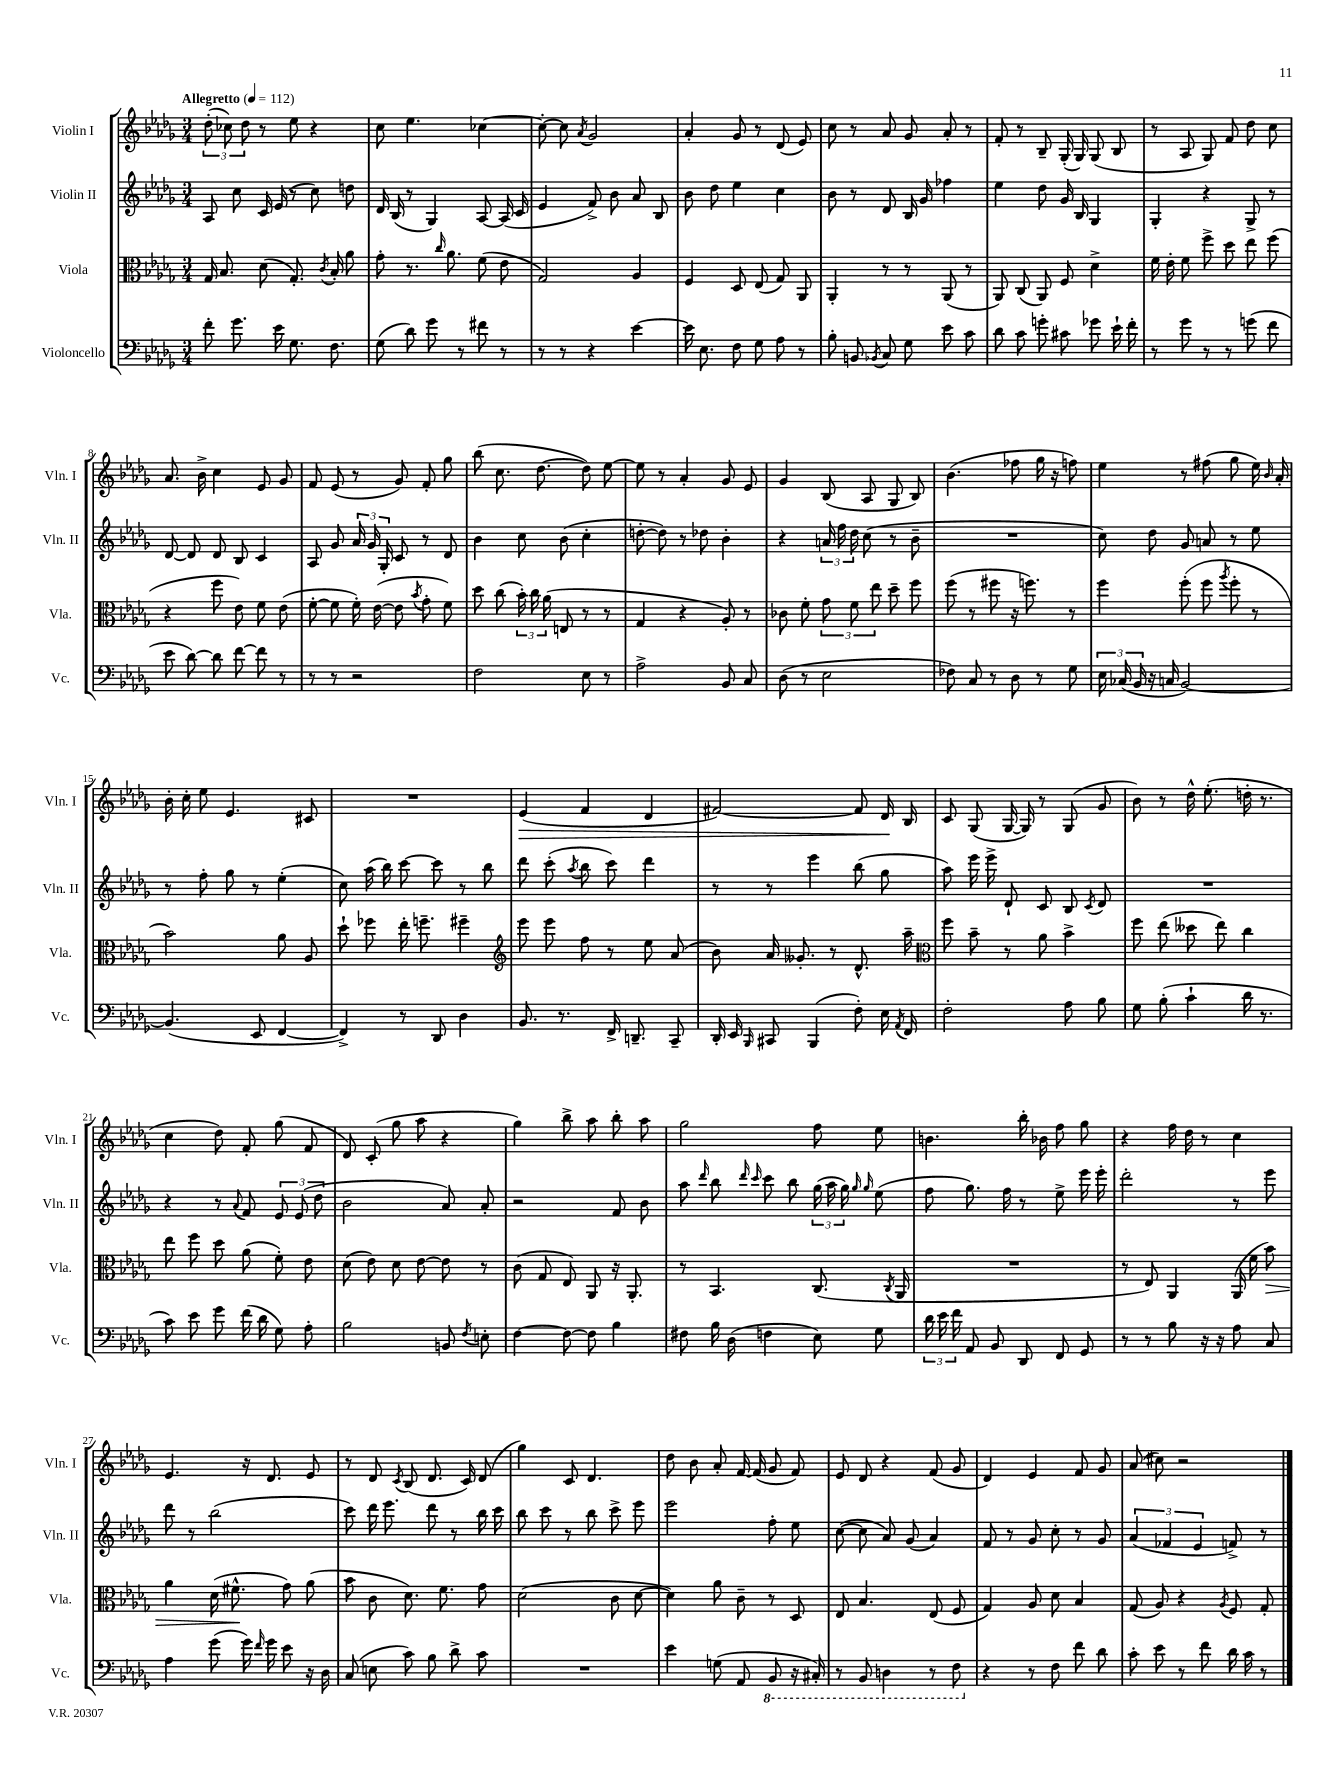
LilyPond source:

<<
\new StaffGroup <<
\new Staff = "s0" \with { instrumentName = "Violin I" shortInstrumentName = "Vln. I" } {
    \clef treble \key des \major \numericTimeSignature \time 3/4 \tempo "Allegretto" 4 = 112
    \autoBeamOff \tuplet 3/2 { des''8-.( ces''8) des''8 } r8 ees''8 r4 |
    c''8 ees''4. ces''4~ |
    ces''8~-. ces''8 \acciaccatura { aes'8 } ges'2 |
    aes'4-. ges'8 r8 des'8( ees'8) |
    c''8 r8 aes'8 ges'8 aes'8-. r8 |
    f'8-. r8 bes8-- ges16-.( ges16) ges8( bes8 |
    r8 aes8 ges8) f'8 des''8 c''8 |
    aes'8. bes'16-> c''4 ees'8 ges'8 |
    f'8 ees'8( r8 ges'8) f'8-. ges''8 |
    bes''8( c''8. des''8.~ des''8) ees''8~ |
    ees''8 r8 aes'4-. ges'8 ees'8 |
    ges'4 bes8( aes8 ges8 bes8) |
    bes'4.( fes''8 ges''16 r16 f''8) |
    ees''4 r8 fis''8( ges''8 ees''16) \grace { bes'16 } aes'16-. |
    bes'16-. c''16-. ees''8 ees'4. cis'8 |
    R2. |
    ees'4\>( f'4 des'4 |
    fis'2~) fis'8 des'16\! bes16 |
    c'8 ges8( ges16~ ges16) r8 ges8( ges'8 |
    bes'8) r8 des''16-^ ees''8.-.( d''16-. r8. |
    c''4 des''8) f'8-. ges''8( f'8 |
    des'8) c'8-.( ges''8 aes''8 r4 |
    ges''4) bes''8-> aes''8 bes''8-. aes''8 |
    ges''2 f''8 ees''8 |
    b'4. bes''16-. bes'16 f''8 ges''8 |
    r4 f''16 des''16 r8 c''4 |
    ees'4. r16 des'8. ees'8 |
    r8 des'8 \acciaccatura { c'8 } bes8( des'8. c'16) des'8( |
    ges''4) c'8 des'4. |
    des''8 bes'8 aes'8-. f'16~ f'16( ges'8 f'8) |
    ees'8 des'8 r4 f'8( ges'8 |
    des'4) ees'4 f'8 ges'8 |
    aes'8( cis''8) r2 \bar "|." |
}
\new Staff = "s1" \with { instrumentName = "Violin II" shortInstrumentName = "Vln. II" } {
    \clef treble \key des \major \numericTimeSignature \time 3/4
    \autoBeamOff aes8 c''8 c'16 ees'16( r8 c''8) d''8 |
    des'16 bes16( r8 ges4) aes8~ aes16( c'16 |
    ees'4 f'8->) bes'8 aes'8 bes8 |
    bes'8 des''8 ees''4 c''4 |
    bes'8 r8 des'8 bes16 ges'16 fes''4 |
    ees''4 des''8 ges'16 bes16 ges4 |
    ges4-. r4 ges8-> r8 |
    des'8~ des'8 des'8 bes8 c'4 |
    aes8 ges'8 \tuplet 3/2 { aes'16 ges'16 ges16-. } c'8 r8 des'8 |
    bes'4 c''8 bes'8( c''4-. |
    d''8~-. d''8) r8 des''8 bes'4-. |
    r4 \tuplet 3/2 { a'16 f''16 des''16 } c''8( r8 bes'8-- |
    R2. |
    c''8) des''8 ges'8 a'8 r8 ees''8 |
    r8 f''8-. ges''8 r8 ees''4-.( |
    c''8) aes''16( bes''16) c'''8~ c'''8 r8 bes''8 |
    des'''8 c'''8-.( \acciaccatura { aes''8 } bes''8 c'''8) des'''4 |
    r8 r8 ees'''4 bes''8( ges''8 |
    aes''8) ees'''16 ees'''16-> des'8-! c'8 bes8 \acciaccatura { c'8 } des'8 |
    R2. |
    r4 r8 \appoggiatura { aes'8 } f'8 \tuplet 3/2 { ees'8 ees'8( des''8 } |
    bes'2 aes'8) aes'8-. |
    r2 f'8 bes'8 |
    aes''8 \grace { des'''16 } bes''8 \grace { des'''16 c'''16 } c'''8 bes''8 \tuplet 3/2 { ges''16( aes''16 ges''16) } \grace { ges''16 ges''16 } ees''8( |
    f''8 ges''8.) f''16 r8 ees''8-> ees'''16 ees'''16-. |
    des'''2-. r8 ees'''8 |
    des'''8 r8 bes''2( |
    c'''8) des'''16 ees'''8. des'''8 r8 bes''16 c'''16 |
    bes''8 c'''8 r8 bes''8 c'''8-> ees'''8 |
    ees'''2 f''8-. ees''8 |
    c''8~( c''8 aes'8) ges'8( aes'4) |
    f'8 r8 ges'8 c''8-. r8 ges'8 |
    \tuplet 3/2 { aes'4( fes'4 ees'4 } f'8->) r8 \bar "|." |
}
\new Staff = "s2" \with { instrumentName = "Viola" shortInstrumentName = "Vla." } {
    \clef alto \key des \major \numericTimeSignature \time 3/4
    \autoBeamOff ges16 bes8. des'8( ges8.-.) \acciaccatura { c'8 } bes16-. aes'8 |
    ges'8-. r8. \grace { c''16 } aes'8. f'8( ees'8 |
    ges2) aes4 |
    f4 des8 ees8( ges8) aes,8 |
    aes,4-. r8 r8 aes,8( r8 |
    aes,8) c8( aes,8) f8 des'4-> |
    f'16 ees'16-. f'8 f''8-> des''8 ees''8 f''8( |
    r4 f''8 ees'8) f'8 ees'8( |
    f'8~-. f'8 f'16-.) ees'16~( ees'8 \acciaccatura { bes'8 } ges'8-. f'8) |
    des''8 c''8( \tuplet 3/2 { bes'16-.) c''16 aes'16( } e8 r8 r8 |
    ges4 r4 aes8-.) r8 |
    ces'8 f'8-. \tuplet 3/2 { ges'8 f'8 ees''8 } des''8-- f''8 |
    f''8( r8 fis''8 r16 f''8.) r8 |
    f''4 f''8-.( f''8 \acciaccatura { aes''8 } f''8-. r8 |
    bes'2) aes'8 aes8 |
    des''8-! fes''8 ees''16-. f''8.-- fis''4-- |
    \clef treble ees'''8 ees'''8 f''8 r8 ees''8 aes'8( |
    bes'8) aes'16 geses'8.-. r8 des'8.-^ aes''16-- |
    \clef alto f''8 bes'8-- r8 aes'8 bes'4-> |
    f''8 ees''8( deses''8 ees''8) c''4 |
    ees''8 f''8 des''8 aes'8( f'8-.) ees'8 |
    des'8( ees'8) des'8 ees'8~ ees'8 r8 |
    c'8( ges8 ees8) aes,8 r16 aes,8.-. |
    r8 bes,4. c8.( \acciaccatura { c8 } aes,16 |
    R2. |
    r8 ees8) aes,4 aes,16( f'16 bes'8\>) |
    aes'4 des'16( fis'8.-^\! ges'8) aes'8( |
    bes'8 c'8 des'8.) f'8. ges'8 |
    des'2( c'8 des'8~ |
    des'4) aes'8 c'8-- r8 des8 |
    ees8 bes4. ees8( f8 |
    ges4) aes8 des'8 bes4 |
    ges8( aes8) r4 \acciaccatura { aes8 } f8 ges8-. \bar "|." |
}
\new Staff = "s3" \with { instrumentName = "Violoncello" shortInstrumentName = "Vc." } {
    \clef bass \key des \major \numericTimeSignature \time 3/4
    \autoBeamOff f'8-. ges'8. ees'16 ges8. f8. |
    ges8( des'8) ges'8 r8 fis'8 r8 |
    r8 r8 r4 ees'4~ |
    ees'16 ees8. f8 ges8 aes8 r8 |
    bes8-. b,8 \acciaccatura { bes,8 } c8 ges8 ees'8 c'8 |
    des'8 c'8 g'8-. cis'8 ges'8 ees'16-! f'16-. |
    r8 ges'8 r8 r8 g'8( f'8 |
    ees'8 des'8~) des'8 f'8~ f'8 r8 |
    r8 r8 r2 |
    f2 ees8 r8 |
    aes2-> bes,8 c8 |
    des8( r8 ees2 |
    fes8) c8 r8 des8 r8 ges8 |
    \tuplet 3/2 { ees16 ces16( bes,16 } r16 c16 bes,2~) |
    bes,4.( ees,8 f,4~ |
    f,4->) r8 des,8 des4 |
    bes,8. r8. f,16-> d,8.-- c,8-- |
    des,16-. ees,16 \grace { bes,,16 } cis,8 bes,,4( f8-.) ees16 \acciaccatura { aes,8 } f,16 |
    f2-. aes8 bes8 |
    ges8 bes8-.( c'4-! des'16 r8. |
    c'8) ees'8 ges'8 f'16( des'16 ges8) aes8-. |
    bes2 b,8 \acciaccatura { f8 } e8-. |
    f4~ f8~ f8 bes4 |
    fis8 bes16 des16( f4 ees8) ges8 |
    \tuplet 3/2 { des'16 ees'16 f'16 } aes,8 bes,8 des,8 f,8 ges,8 |
    r8 r8 bes8 r16 r16 aes8 c8 |
    aes4 ges'8( ges'16) \grace { f'16 } ges'16 ees'8 r16 des16 |
    c8( e8 c'8) bes8 des'8-> c'8 |
    R2. |
    ees'4 g8( aes,8 \ottava #-1 bes,,8 r16 cis,16-.) |
    r8 bes,,8 d,4 r8 f,8 \ottava #0 |
    r4 r8 f8 f'8 des'8 |
    c'8-. ees'8 r8 f'8 des'16 c'16 r8 \bar "|." |
}
>>
>>
